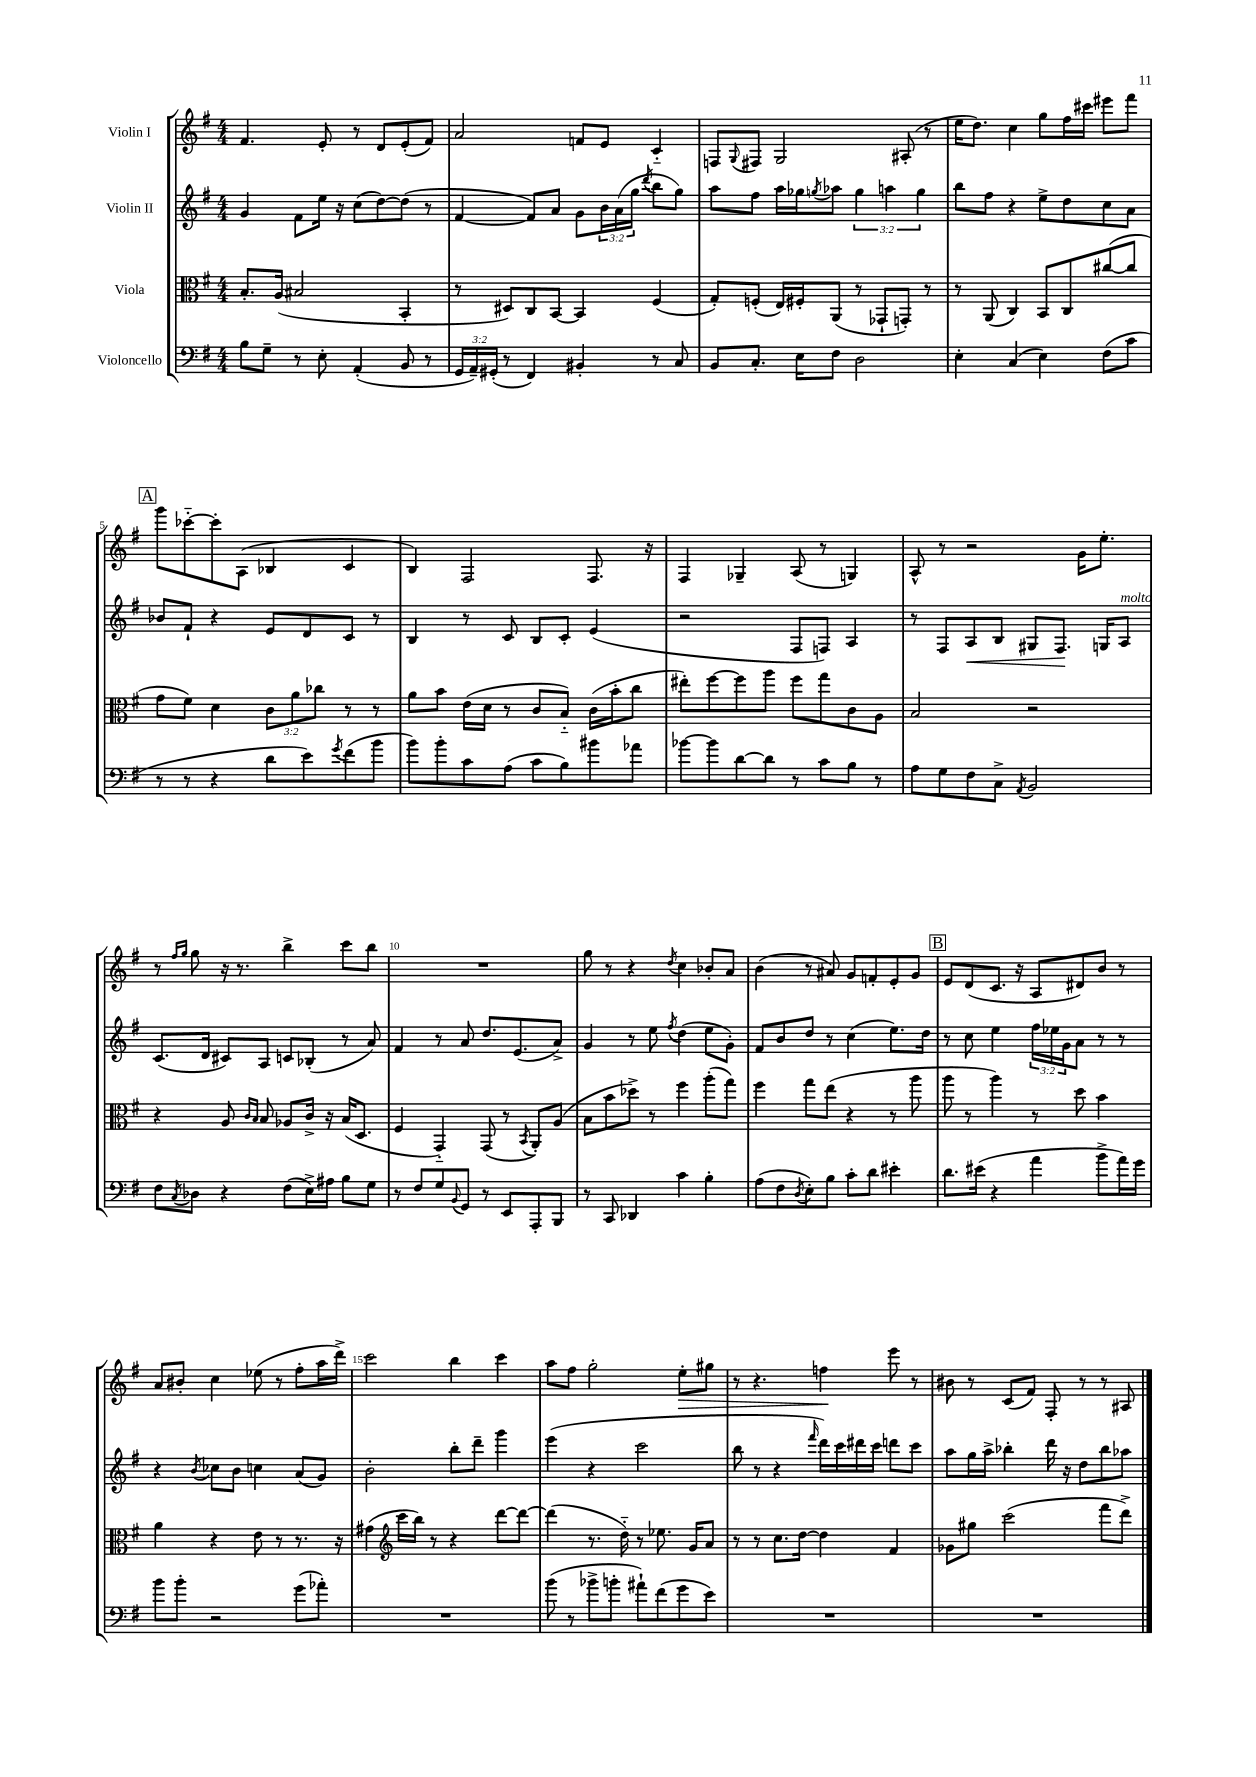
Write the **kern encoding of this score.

**kern	**kern	**kern	**dynam	**kern	**dynam
*part4	*part3	*part2	*part2	*part1	*part1
*staff4	*staff3	*staff2	*staff2	*staff1	*staff1
*I"Violoncello	*I"Viola	*I"Violin II	*	*I"Violin I	*
*clefF4	*clefC3	*clefG2	*	*clefG2	*
*k[f#]	*k[f#]	*k[f#]	*	*k[f#]	*
*M4/4	*M4/4	*M4/4	*	*M4/4	*
=1	=1	=1	=1	=1	=1
8B\L	8.B'/L	4g/	.	4.f#/	.
8G~\J	.	.	.	.	.
.	(16A/Jk	.	.	.	.
8r	2B#X/	8f#\L	.	.	.
8E'\	.	16ee\Jk	.	8e'/	.
.	.	16r	.	.	.
(4AA'/	.	(8cc\L	.	8r	.
.	.	[8dd\)	.	8d/L	.
8BB/	4BB'/	(8dd\J]	.	(8e'/	.
8r	.	8r	.	8f#/J)	.
=2	=2	=2	=2	=2	=2
24GG/LL	8r	[4f#/	.	2a/	.
24AA~/)	.	.	.	.	.
(24GG#X'/JJ	.	.	.	.	.
8r	8D#X/L)	.	.	.	.
4FF#/)	8C/	8f#/L])	.	.	.
.	[8BB/J	8a/J	.	.	.
4BB#X'/	4BB/]	8g\L	.	8fn/L	.
.	.	24b\L	.	8e/J	.
.	.	(24a\	.	.	.
.	.	24gg\JJ	.	.	.
.	.	8qddd/	.	.	.
8r	(4F#/	8bb\L	.	4c/	.
8C/	.	8gg\J)	.	.	.
=3	=3	=3	=3	=3	=3
8BB/L	8G'/L)	8aa\L	.	8Fn/L	.
.	.	.	.	8qqG/	.
8.C'/J	(8Fn'/J	8ff#\J	.	8F#X/J	.
.	16E/LL)	16aa\LL	.	2G/	.
16E\KL	16F#X'/J	16gg-X\J	.	.	.
.	.	8qggn/	.	.	.
8F#\J	(8AA/J	8aa-X\J	.	.	.
2D\	8r	6gg\	.	.	.
.	8GG-X`/L	.	.	.	.
.	.	6aan\	.	.	.
.	8GGn'/J)	.	.	(8A#X'/	.
.	.	6gg\	.	.	.
.	8r	.	.	8r	.
=4	=4	=4	=4	=4	=4
4E'\	8r	8bb\L	.	16ee\KL	.
.	.	.	.	8.dd\J)	.
.	(8AA/	8ff#\J	.	.	.
(4C/	4C/)	4r	.	4cc\	.
4E\)	8BB/L	8ee^\L	.	8gg\L	.
.	8C/	8dd\	.	16ff#\L	.
.	.	.	.	16ccc#X\JJ	.
(8F#\L	([8cc#X/	8cc\	.	8eee#X\L	.
8c\J	8cc#/J]	8a\J	.	8fff#\J	.
!!LO:LB:g=z
!!LO:REH:place=s1:t=A
=5	=5	=5	=5	=5	=5
8r	8g\L	8b-X/L	.	8ggg\L	.
8r	8f#\J)	8f#`/J	.	[8ccc-X\	.
4r	4d\	4r	.	8ccc-'\]	.
.	.	.	.	(8A\J	.
8d\L	12c\L	8e/L	.	4B-X/	.
.	12a\	.	.	.	.
8e\)	.	8d/	.	.	.
.	12cc-X\J	.	.	.	.
8qg/	.	.	.	.	.
(8f#\	8r	8c/J	.	4c/	.
8b\J	8r	8r	.	.	.
=6	=6	=6	=6	=6	=6
8b\L)	8a\L	4B/	.	4B/)	.
8b'\	8b\J	.	.	.	.
8c\	(16e\LL	8r	.	2F#/	.
.	16d\JJ	.	.	.	.
(8A\J	8r	8c/	.	.	.
8c\L	8c/L	8B/L	.	.	.
8B\)	8B/J)	8c'/J	.	.	.
8b#X\	(16c\LL	(4e/	.	8.F#/	.
.	16b'\J	.	.	.	.
8a-X\J	8cc\J	.	.	.	.
.	.	.	.	16r	.
=7	=7	=7	=7	=7	=7
[8b-X\L	8ee#X'\L)	2r	.	4F#/	.
8b-\]	[8ff#\	.	.	.	.
[8d\	8ff#\]	.	.	4G-X~/	.
8d\J]	8aa\J	.	.	.	.
8r	8ff#\L	8F#/L	.	(8A/	.
8c\L	8gg\	8Fn/J)	.	8r	.
8B\J	8c\	4A/	.	4Gn/)	.
8r	8A\J	.	.	.	.
=8	=8	=8	=8	=8	=8
8A\L	2B/	8r	.	8A^^/	.
8G\	.	8F#/L	.	8r	.
!	!	!	!LO:HP:b	!	!
8F#\	.	8A/	<	2r	.
8C^\J	.	8B/J	.	.	.
8qAA/	.	.	.	.	.
2BB/	2r	8G#X/L	.	.	.
.	.	8.F#/J	.	.	.
.	.	.	.	16g\KL	.
.	.	16Gn/KL	[	8.ee'\J	.
!	!	!LO:TX:a:i:t=molto	!	!	!
.	.	8A/J	.	.	.
!!LO:LB:g=z
=9	=9	=9	=9	=9	=9
8F#\L	4r	(8.c/L	.	8r	.
.	.	.	.	16qqff#/LL	.
8qC/	.	.	.	16qqgg/JJ	.
8D-X\J	.	.	.	8gg\	.
.	.	16d/Jk	.	.	.
4r	8A/	8c#X/L)	.	16r	.
.	.	.	.	8.r	.
.	16qqc/LL	.	.	.	.
.	16qqB/JJ	.	.	.	.
.	8B/	8A/J	.	.	.
(8F#\L	8A-X/L	8cn/L	.	4bb^\	.
16E^\L)	16c^/Jk	(8B-X'/J	.	.	.
16A#X\JJ	16r	.	.	.	.
8B\L	(16B/KL	8r	.	8ccc\L	.
.	8.D/J	.	.	.	.
8G\J	.	8a/)	.	8bb\J	.
=10	=10	=10	=10	=10	=10
8r	4F#/	4f#/	.	1r	.
8F#/L	.	.	.	.	.
8G/	4GG/)	8r	.	.	.
8qqBB/	.	.	.	.	.
8GG/J	.	8a/	.	.	.
8r	(8GG/	8.dd/L	.	.	.
8EE/L	8r	.	.	.	.
.	.	(8.e/	.	.	.
.	8qBB/	.	.	.	.
8AAA'/	8AA'/L)	.	.	.	.
8BBB/J	(8A/J	8a^/J)	.	.	.
=11	=11	=11	=11	=11	=11
8r	8B\L	4g/	.	8gg\	.
8CC/	8b\	.	.	8r	.
4DD-X/	8dd-X^\J)	8r	.	4r	.
.	8r	8ee\	.	.	.
.	.	8qff#/	.	8qdd/	.
4c\	4ff#\	(4dd\	.	4cc\	.
4B'\	(8aa'\L	8ee\L	.	8b-X'/L	.
.	8gg\J)	8g'\J)	.	8a/J	.
=12	=12	=12	=12	=12	=12
(8A\L	4ff#\	8f#/L	.	(4b\	.
8F#\	.	8b/	.	.	.
8qD/	.	.	.	.	.
8E'\)	8gg\L	8dd/J	.	8r	.
8B\J	(8ee\J	8r	.	8a#X/)	.
8c'\L	4r	(4cc\	.	8g/L	.
8d\J	.	.	.	8fn'/	.
4e#X'\	8r	8.ee\L)	.	8e'/	.
.	8aa\	.	.	8g/J	.
.	.	16dd\Jk	.	.	.
!!LO:REH:place=s1:t=B
=13	=13	=13	=13	=13	=13
8.d\L	8aa\	8r	.	8e/L	.
.	8r	8cc\	.	(8d/	.
(16e#X\Jk	.	.	.	.	.
4r	4aa\)	4ee\	.	8.c/J	.
.	.	.	.	16r	.
4a\	8r	24ff#\LL	.	8A/L	.
.	.	24ee-X\	.	.	.
.	.	24g\J	.	.	.
.	8dd\	8a\J	.	8d#X/)	.
8b^\L	4b\	8r	.	8b/J	.
16a\L)	.	8r	.	8r	.
16g\JJ	.	.	.	.	.
!!LO:LB:g=z
=14	=14	=14	=14	=14	=14
8b\L	4a\	4r	.	8a/L	.
8b'\J	.	.	.	8b#X'/J	.
.	.	8qb/	.	.	.
2r	4r	8cc-X\L	.	4cc\	.
.	.	8b\J	.	.	.
.	8e\	4ccn\	.	(8ee-X\	.
.	8r	.	.	8r	.
(8g\L	8.r	(8a/L	.	8ff#'\L	.
8a-X'\J)	.	8g/J)	.	16aa\L	.
.	16r	.	.	16ddd^\JJ)	.
=15	=15	=15	=15	=15	=15
1r	(4g#X\	2b'\	.	2ccc\	.
*	*clefG2	*	*	*	*
.	16ccc\LL	.	.	.	.
.	16bb\JJ)	.	.	.	.
.	8r	.	.	.	.
.	4r	8bb'\L	.	4bb\	.
.	.	8ddd~\J	.	.	.
.	[8ddd\L	4ggg\	.	4ccc\	.
.	8ddd\J_	.	.	.	.
=16	=16	=16	=16	=16	=16
(8b\	(4ddd\]	(4eee\	.	8aa\L	.
8r	.	.	.	8ff#\J	.
8b-X^\L	8.r	4r	.	2gg'\	.
8bn'\J	.	.	.	.	.
.	16dd\)	.	.	.	.
8a#X`\L)	8r	2ccc\	.	.	.
(8f#\	8.ee-X\	.	.	.	.
!	!	!	!	!	!LO:HP:b
8g\	.	.	.	8ee'\L	>
.	16g/KL	.	.	.	.
8e\J)	8a/J	.	.	8gg#X\J	.
=17	=17	=17	=17	=17	=17
1r	8r	8bb\	.	8r	.
.	8r	8r	.	4.r	.
.	8.cc\L	4r	.	.	.
.	[16dd\Jk	.	.	.	.
.	.	16qqfff#/	.	.	.
.	4dd\]	16ddd\LL)	.	4ffn\	.
.	.	16ccc\	.	.	.
.	.	16ddd#X\	.	.	.
.	.	16ccc\JJ	.	.	.
.	4f#/	8dddn\L	.	8eee\	]
.	.	8ccc\J	.	8r	.
=18	=18	=18	=18	=18	=18
1r	8g-X\L	8aa\L	.	8b#X\	.
.	8gg#X\J	16gg\L	.	8r	.
.	.	16aa^\JJ	.	.	.
.	(2ccc\	4bb-X'\	.	(8c/L	.
.	.	.	.	8f#/J)	.
.	.	16ddd\	.	8F#'/	.
.	.	16r	.	.	.
.	.	8dd\L	.	8r	.
.	8fff#\L	8bb-\	.	8r	.
.	8ddd^\J)	8aa-X\J	.	8A#X/	.
==	==	==	==	==	==
*-	*-	*-	*-	*-	*-
